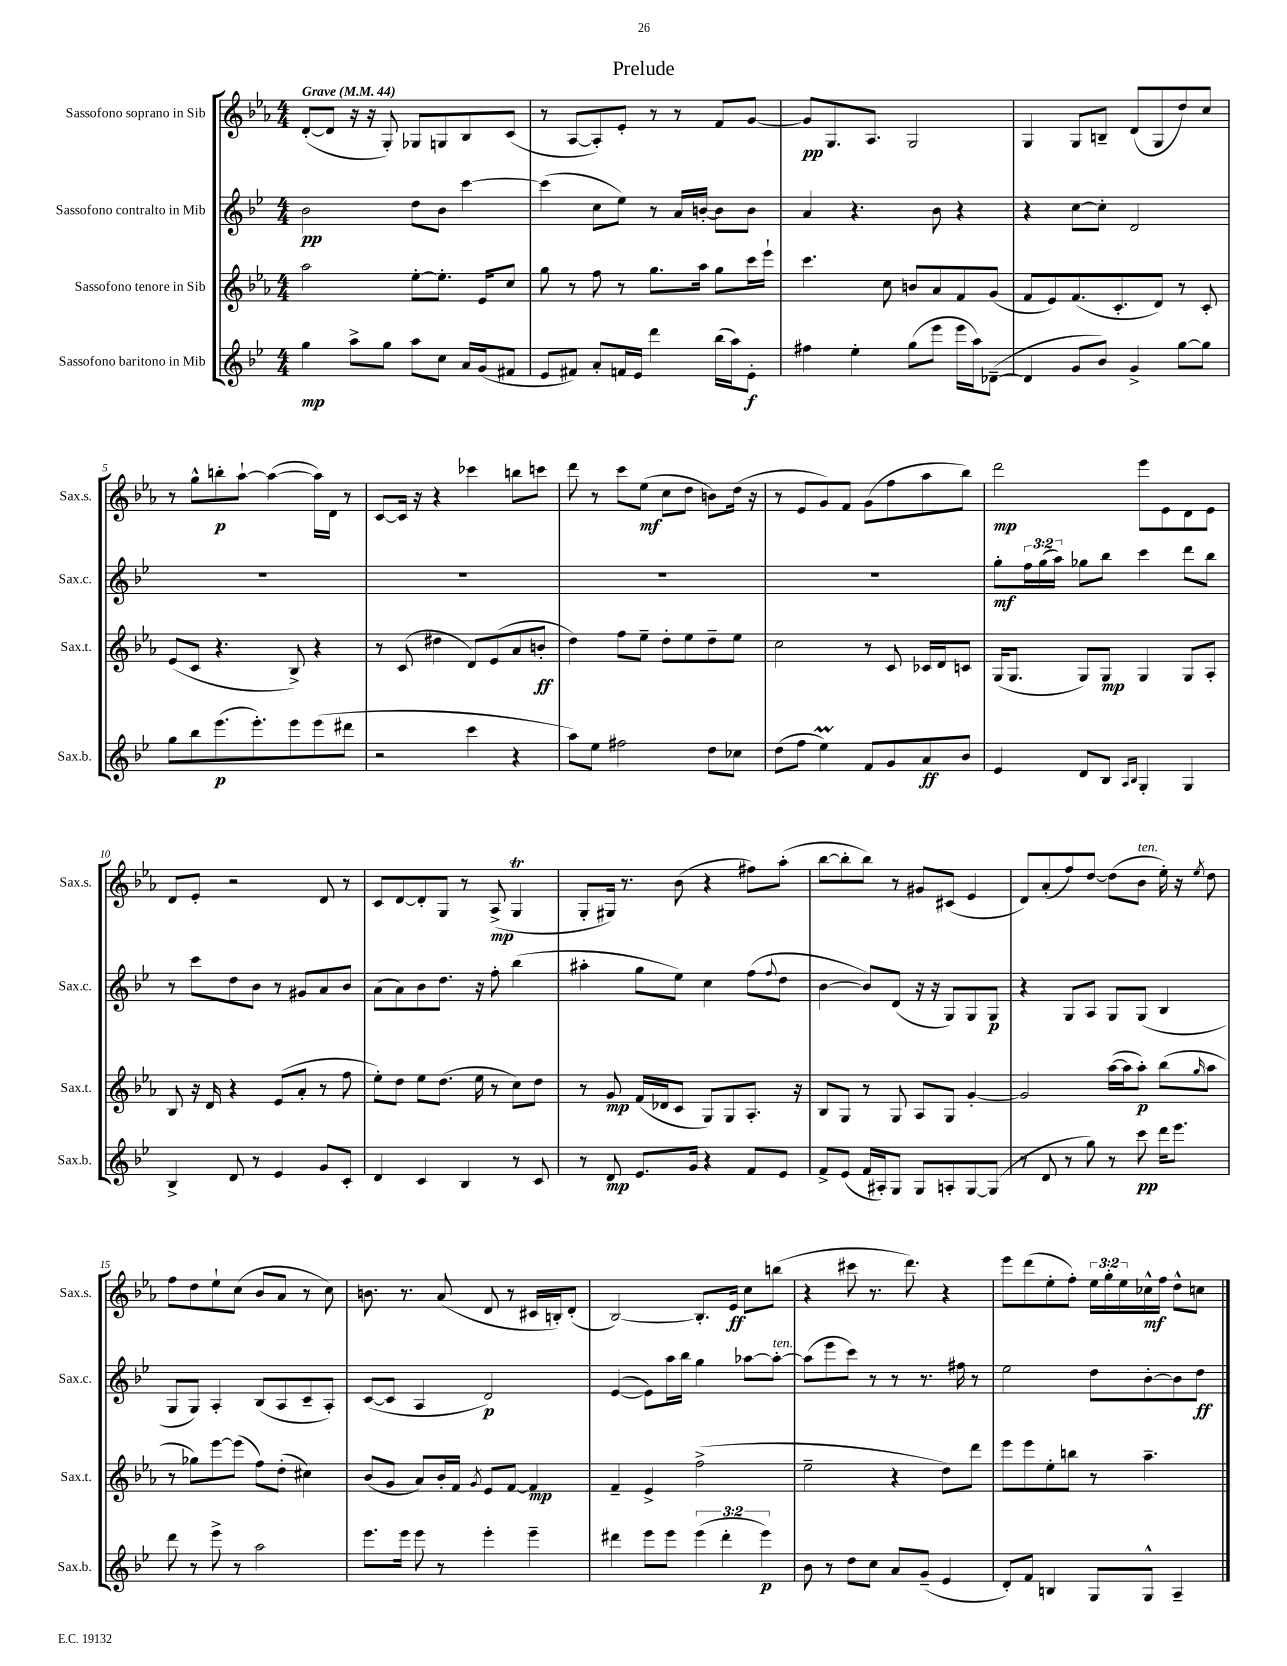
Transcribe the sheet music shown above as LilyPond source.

\header { title = "Prelude" }
<<
\new StaffGroup <<
\new Staff = "s0" \with { instrumentName = "Sassofono soprano in Sib" shortInstrumentName = "Sax.s." } {
    \clef treble \key ees \major \numericTimeSignature \time 4/4 \override Staff.TupletNumber.text = #tuplet-number::calc-fraction-text \tempo "Grave" 4 = 44
    d'8~-.( d'8 r16 r16 g8-.) ges8 g8 bes8 c'8( |
    r8 aes8~ aes8-.) ees'8-. r8 r8 f'8 g'8~ |
    g'8\pp g8. aes8. g2 |
    g4 g8 b8-- d'8( g8 d''8) c''8 |
    r8 g''8-^ b''8-.\p aes''8~-! aes''4~( aes''16) d'16 r8 |
    c'8~ c'16 r16 r4 ces'''4 b''8 c'''8 |
    d'''8 r8 c'''8 ees''8\mf( c''8 d''8 b'8) d''16( r16 |
    r8 ees'8 g'8) f'8 g'8( f''8 aes''8 bes''8) |
    d'''2\mp ees'''8 ees'8 d'8 ees'8 |
    d'8 ees'8-. r2 d'8 r8 |
    c'8 d'8~ d'8-. g8 r8 aes8->\mp( g4\trill |
    g8-. gis16) r8. bes'8( r4 fis''8) aes''8-.( |
    bes''8~ bes''8-. bes''8) r8 gis'8 cis'8( ees'4 |
    d'8) aes'8-.( f''8) d''8~ d''8( bes'8^\markup { \italic "ten." } ees''16-.) r16 \acciaccatura { ees''8 } d''8 |
    f''8 d''8 ees''8-! c''8( bes'8 aes'8 r8 c''8) |
    b'8. r8. aes'8( d'8 r8 cis'16 b16-.) d'8-.( |
    bes2~) bes8.-. ees'16\ff c''8 b''8( |
    r4 cis'''8 r8. d'''8.) r4 |
    ees'''8 d'''8( ees''8-. f''8-.) \tuplet 3/2 { ees''16 g''16-. ees''16 } ces''16-^\mf f''16 d''8-^ c''8 \bar "|." |
}
\new Staff = "s1" \with { instrumentName = "Sassofono contralto in Mib" shortInstrumentName = "Sax.c." } {
    \clef treble \key bes \major \numericTimeSignature \time 4/4 \override Staff.TupletNumber.text = #tuplet-number::calc-fraction-text
    bes'2\pp d''8 bes'8 c'''4~ |
    c'''4( c''8 ees''8) r8 a'16 b'16~-. b'8 b'8 |
    a'4 r4. bes'8 r4 |
    r4 c''8~ c''8-. d'2 |
    R1 |
    R1 |
    R1 |
    R1 |
    g''8-.\mf \tuplet 3/2 { f''16 g''16( a''16) } ges''8 bes''8 c'''4 d'''8 bes''8 |
    r8 c'''8 d''8 bes'8 r8 gis'8 a'8 bes'8 |
    a'8( a'8) bes'8 d''8. r16 f''8-. bes''4( |
    ais''4-. g''8 ees''8) c''4 f''8( \appoggiatura { f''8 } d''8 |
    bes'4~ bes'8) d'8( r16 r16 g8) g8 g8\p |
    r4 g8 a8 g8 g8( bes4 |
    g8 g8) a4-. bes8( a8 c'8-- a8-.) |
    c'8~( c'8 a4 d'2\p) |
    ees'4~( ees'8) a''16 bes''16 g''4 aes''8~ aes''8~-.^\markup { \italic "ten." } |
    aes''8( ees'''8 c'''8) r8 r8 r8. fis''16 r8 |
    ees''2 d''8 bes'8~-. bes'8 d''8\ff \bar "|." |
}
\new Staff = "s2" \with { instrumentName = "Sassofono tenore in Sib" shortInstrumentName = "Sax.t." } {
    \clef treble \key ees \major \numericTimeSignature \time 4/4
    aes''2 ees''8~-. ees''8.-. ees'16 c''8 |
    g''8 r8 f''8 r8 g''8. aes''16 g''8 c'''16 ees'''16-! |
    c'''4. c''8 b'8 aes'8 f'8 g'8( |
    f'8 ees'8) f'8.( c'8.-. d'8) r8 c'8-. |
    ees'8( c'8 r4. bes8->) r4 |
    r8 c'8( dis''4 d'8) ees'8( aes'8 b'8-.\ff |
    d''4) f''8 ees''8-- d''8-. ees''8 d''8-- ees''8 |
    c''2 r8 c'8 ces'16 d'16 c'8 |
    g16( g8. g8) g8\mp g4 g8 aes8-. |
    bes8 r16 d'16 r4 ees'8( aes'8-. r8 f''8 |
    ees''8-.) d''8 ees''8 d''8.( ees''16 r8 c''8) d''8 |
    r8 g'8\mp f'16( des'16 c'8 g8) g8 aes8.-. r16 |
    bes8 g8 r8 g8 aes8 g8 g'4~-. |
    g'2 aes''16~( aes''16 aes''8-.\p) bes''8( \grace { g''16 } aes''8 |
    r8 ges''8) ees'''8~ ees'''8( f''8) d''8-.( cis''4) |
    bes'8( g'8 aes'8) bes'16-. f'16 \acciaccatura { g'8 } ees'8 f'8~ f'4\mp |
    f'4-- ees'4-> f''2->( |
    ees''2-- r4 d''8) d'''8 |
    ees'''8 ees'''8 ees''8-. b''8 r8 aes''4.-- \bar "|." |
}
\new Staff = "s3" \with { instrumentName = "Sassofono baritono in Mib" shortInstrumentName = "Sax.b." } {
    \clef treble \key bes \major \numericTimeSignature \time 4/4 \override Staff.TupletNumber.text = #tuplet-number::calc-fraction-text
    g''4\mp a''8-> g''8 a''8 c''8 a'16 g'16( fis'8 |
    ees'8 fis'8) a'8-. f'16 ees'16 d'''4 bes''16( a''16) ees'8-.\f |
    fis''4 ees''4-. g''8( ees'''8 ees'''16 a''16) des'8~--( |
    des'4 g'8 bes'8) g'4-> g''8~ g''8 |
    g''8 bes''8 ees'''8.\p( ees'''8.-.) ees'''8 ees'''8( dis'''8 |
    r2 c'''4 r4 |
    a''8) ees''8 fis''2 d''8 ces''8 |
    d''8( f''8 ees''4\prall) f'8 g'8 a'8\ff bes'8 |
    ees'4 d'8 bes8 \grace { a16 bes16 } g4-. g4 |
    bes4-> d'8 r8 ees'4 g'8 c'8-. |
    d'4 c'4 bes4 r8 c'8 |
    r8 d'8\mp ees'8. g'16 r4 f'8 ees'8 |
    f'8-> ees'8( f'16 ais16-.) g8 g8 a8-. g8~ g8( |
    r8 d'8 r8 g''8) r8 c'''8\pp d'''16 ees'''8. |
    d'''8 r8 ees'''8-> r8 a''2 |
    ees'''8. ees'''16 ees'''8 r8 ees'''4-. ees'''4-- |
    dis'''4 ees'''8 ees'''8 \tuplet 3/2 { ees'''4( dis'''4-. ees'''4\p) } |
    bes'8 r8 d''8 c''8 a'8 g'8--( ees'4 |
    d'8-.) f'8 b4 g8 g8-^ a4-- \bar "|." |
}
>>
>>
